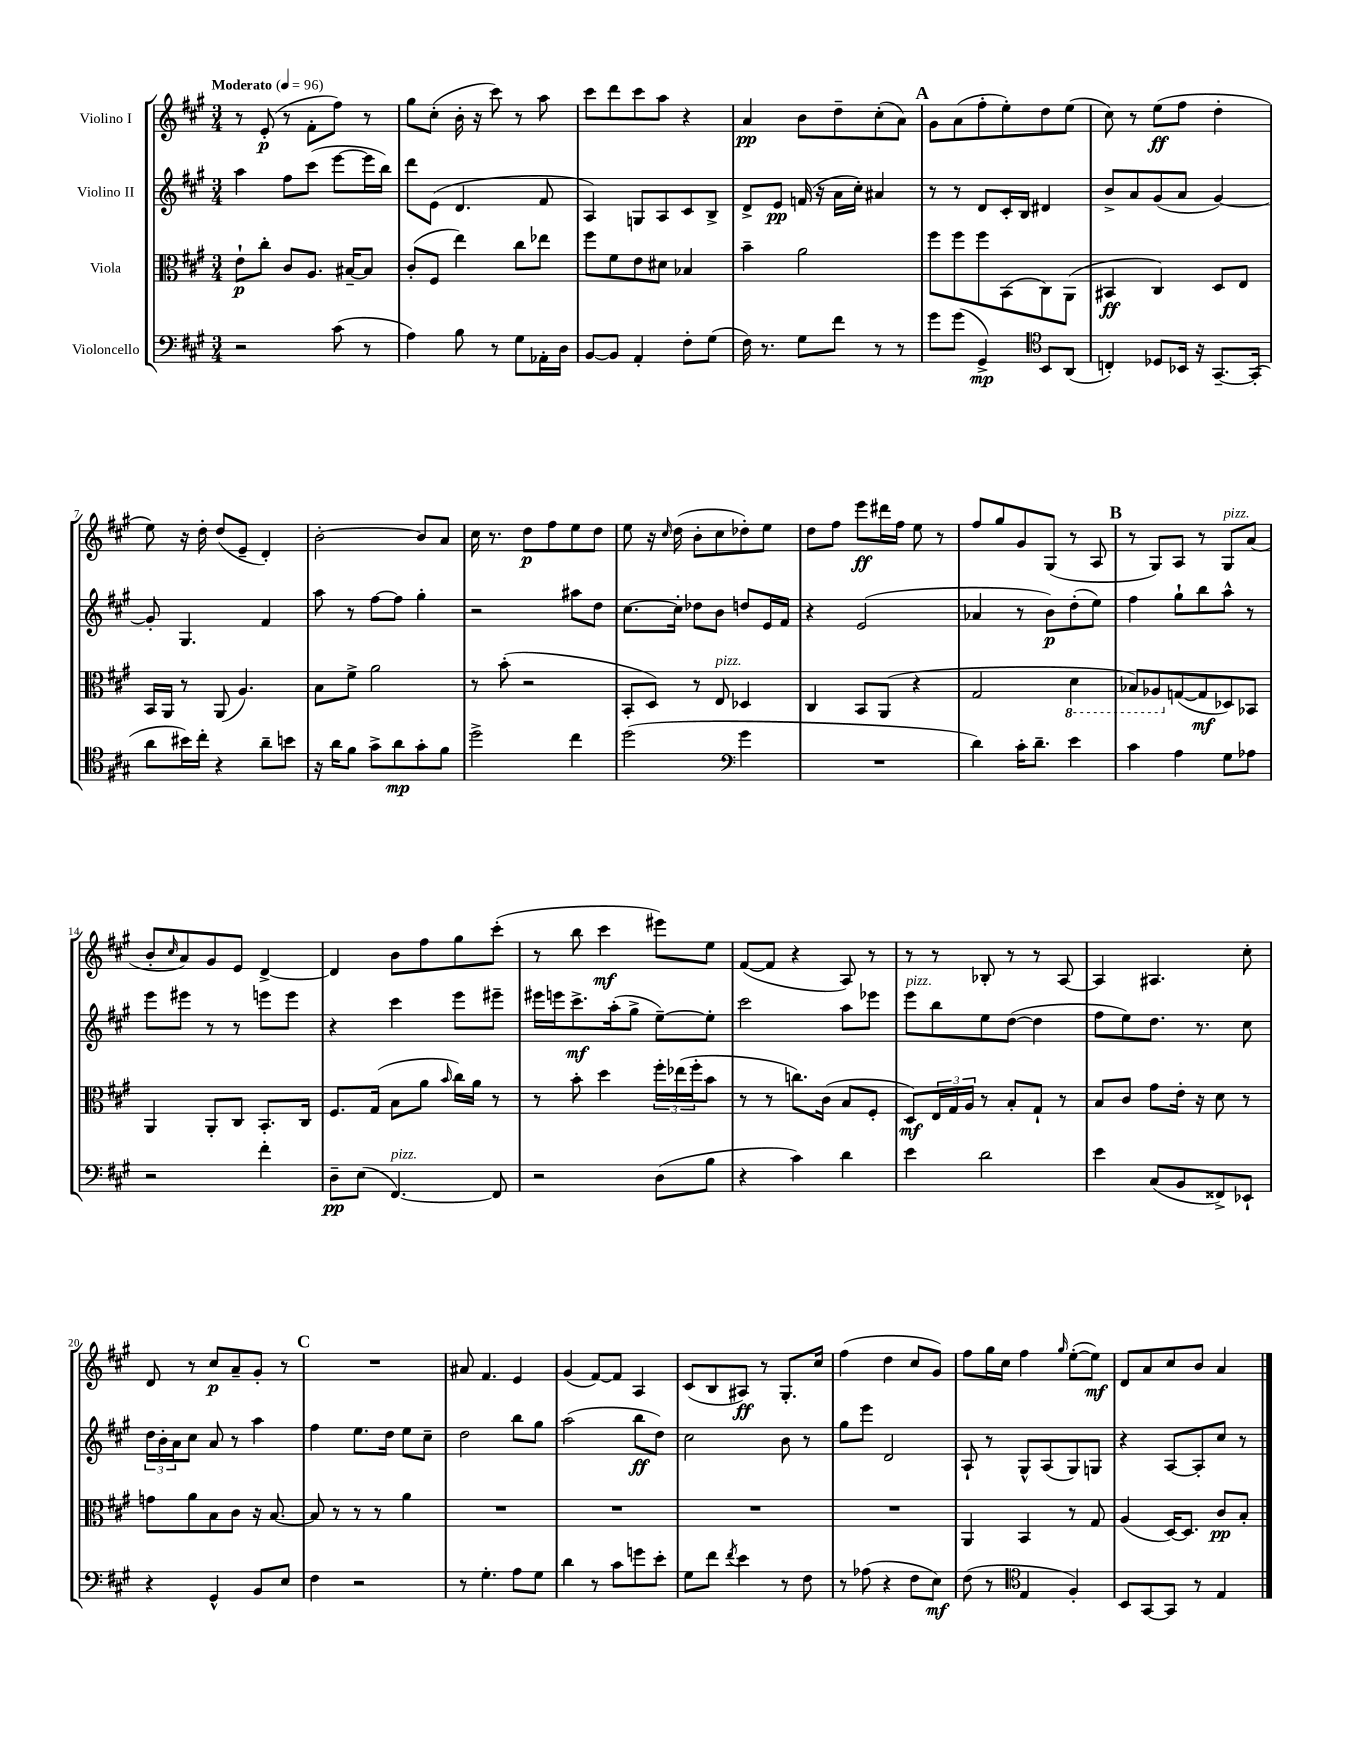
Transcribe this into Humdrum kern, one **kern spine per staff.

**kern	**kern	**kern	**kern
*staff4	*staff3	*staff2	*staff1
*clefF4	*clefC3	*clefG2	*clefG2
*k[f#c#g#]	*k[f#c#g#]	*k[f#c#g#]	*k[f#c#g#]
*M3/4	*M3/4	*M3/4	*M3/4
*MM96	*MM96	*MM96	*MM96
2r	8e`	4aa	8r
.	8cc#'	.	(8e'
.	8c#	8ff#	8r
.	8.A	(8ccc#	8f#'
(8c#	.	[8eee	8ff#)
.	[16B#~	.	.
8r	8B#]	16eee]	8r
.	.	16bb)	.
=	=	=	=
4A)	(8c#'	8ddd	8gg#
.	8F#	(8e	(8cc#'
8B	4ee)	4.d	16b'
.	.	.	16r
8r	.	.	8ccc#)
8G#	8cc#	.	8r
16AA-'	8ee-	8f#	8aa
16D	.	.	.
=	=	=	=
[8BB	8ff#	4A)	8ccc#
8BB]	8f#	.	8ddd
4AA'	8e	8G	8ccc#
.	8d#	8A	8aa
8F#'	4B-	8c#	4r
(8G#	.	8B^	.
=	=	=	=
16F#)	4b~	8d^	4a
8.r	.	.	.
.	.	8e	.
8G#	2a	(16f	8b
.	.	16r	.
8f#	.	16a	8dd~
.	.	16cc#')	.
8r	.	4a#	(8cc#'
8r	.	.	8a)
=	=	=	=
8g#	8ff#	8r	8g#
(8g#	8ff#	8r	(8a
4GG#^)	8ff#	8d	8ff#'
.	(8BB	16c#'	8ee')
.	.	16B	.
*clefC4	*	*	*
8BB	8C#)	4d#	8dd
(8AA	(8AA	.	(8ee
=	=	=	=
4C')	4BB#	8b^	8cc#)
.	.	8a	8r
8D-	4C#)	(8g#	(8ee
16BB-	.	8a	8ff#
16r	.	.	.
[8.GG#~	8D	[4g#)	4dd'
.	8E	.	.
(16GG#']	.	.	.
=	=	=	=
8a	16BB	8g#']	8ee)
.	16AA	.	.
16b#)	8r	4.G#	16r
16cc#'	.	.	16dd'
4r	(8AA	.	(8dd
.	4.A)	.	8e~
8a~	.	4f#	4d')
8b	.	.	.
=	=	=	=
16r	8B	8aa	[2b'
16a	.	.	.
8f#	8f#^	8r	.
8g#^	2a	[8ff#	.
8a	.	8ff#]	.
8g#'	.	4gg#'	8b]
8f#	.	.	8a
=	=	=	=
2dd^	8r	2r	16cc#
.	.	.	8.r
.	(8b'	.	.
.	2r	.	8dd
.	.	.	8ff#
4cc#	.	8aa#	8ee
.	.	8dd	8dd
=	=	=	=
(2dd	8BB'	[8.cc#	8ee
.	8D)	.	16r
.	.	.	16qqcc#
.	.	16cc#']	(16dd
.	8r	8dd-	8b'
.	8E	8b	8cc#
*clefF4	*	*	*
4g#	4D-	8dd	8dd-')
.	.	16e	8ee
.	.	16f#	.
=	=	=	=
2.r	4C#	4r	8dd
.	.	.	8ff#
.	8BB	(2e	8eee
.	(8AA	.	16ddd#
.	.	.	16ff#
.	4r	.	8ee
.	.	.	8r
=	=	=	=
4d)	2G#	4a-	8ff#
.	.	.	8gg#
16c#'	.	8r	8g#
8.d~	.	.	.
.	.	8b)	(8G#
4e	4D	(8dd'	8r
.	.	8ee)	8A
=	=	=	=
4c#	8BB-)	4ff#	8r
.	8AA-	.	8G#)
4A	([8G	8gg#`	8A
.	8G]	8bb	8r
8G#	8D-)	8aa^^	8G#
8A-	8BB-	8r	(8a
=	=	=	=
2r	4AA	8eee	8b'
.	.	.	16qqcc#
.	.	8eee#	8a)
.	8AA'	8r	8g#
.	8C#	8r	8e
4f#'	8.BB'	8eee	[4d^
.	.	8eee	.
.	16C#	.	.
=	=	=	=
8D~	8.F#	4r	4d]
(8E	.	.	.
.	(16G#	.	.
[4.FF#)	8B	4ccc#	8b
.	8a	.	8ff#
.	16qqb	.	.
.	16cc#)	8eee	8gg#
.	16a	.	.
8FF#]	8r	8eee#~	(8ccc#'
=	=	=	=
2r	8r	16eee#	8r
.	.	16eee	.
.	8b'	8.ccc#^	8bb
.	4dd	.	4ccc#
.	.	(16aa'	.
.	.	8gg#^	.
(8D	24ff#'	[8ee~)	8eee#)
.	(24ee-	.	.
.	24ff#'	.	.
8B	8b	8ee']	8ee
=	=	=	=
4r	8r	2ccc#	([8f#
.	8r	.	8f#]
4c#)	8.cc)	.	4r
.	(16c#	.	.
4d	8B	8aa	8A)
.	8F#'	8eee-	8r
=	=	=	=
4e	8D)	8eee	8r
.	24E	8bb	8r
.	24G#	.	.
.	24A	.	.
2d	8r	8ee	8B-'
.	8B'	([8dd	8r
.	8G#`	4dd]	8r
.	8r	.	[8A
=	=	=	=
4e	8B	8ff#	4A]
.	8c#	8ee)	.
(8C#	8g#	8.dd	4.A#
8BB	16e'	.	.
.	16r	8.r	.
8FF##^)	8d	.	.
8EE-`	8r	8cc#	8cc#'
=	=	=	=
4r	8g	24dd	8d
.	.	24b'	.
.	.	24a	.
.	8a	8cc#	8r
4GG#^^	8B	8a	8cc#
.	8c#	8r	8a~
8BB	16r	4aa	8g#'
.	[8.B	.	.
8E	.	.	8r
=	=	=	=
4F#	8B]	4ff#	2.r
.	8r	.	.
2r	8r	8.ee	.
.	8r	.	.
.	.	16dd	.
.	4a	8ee	.
.	.	8cc#~	.
=	=	=	=
8r	2.r	2dd	8a#
4.G#'	.	.	4.f#
8A	.	8bb	4e
8G#	.	8gg#	.
=	=	=	=
4d	2.r	(2aa	(4g#
8r	.	.	[8f#)
8c#	.	.	8f#]
8g	.	8bb	4A
8e'	.	8dd)	.
=	=	=	=
8G#	2.r	2cc#	(8c#
8f#	.	.	8B
8qf#	.	.	.
4e	.	.	8A#)
.	.	.	8r
8r	.	8b	8.G#'
8F#	.	8r	.
.	.	.	16cc#
=	=	=	=
8r	2.r	8gg#	(4ff#
(8A-	.	8eee	.
4r	.	2d	4dd
8F#	.	.	8cc#
8E)	.	.	8g#)
=	=	=	=
(8F#	4AA	8A`	8ff#
8r	.	8r	16gg#
.	.	.	16cc#
*clefC4	*	*	*
4E	4BB	8G#^^	4ff#
.	.	(8A	.
.	.	.	16qqgg#
4F#')	8r	8G#)	([8ee'
.	8G#	8G	8ee])
=	=	=	=
8BB	(4A	4r	8d
[8GG#	.	.	8a
8GG#]	[16D)	[8A	8cc#
.	8.D]	.	.
8r	.	8A']	8b
4E	8c#	8cc#	4a
.	8B'	8r	.
==	==	==	==
*-	*-	*-	*-
